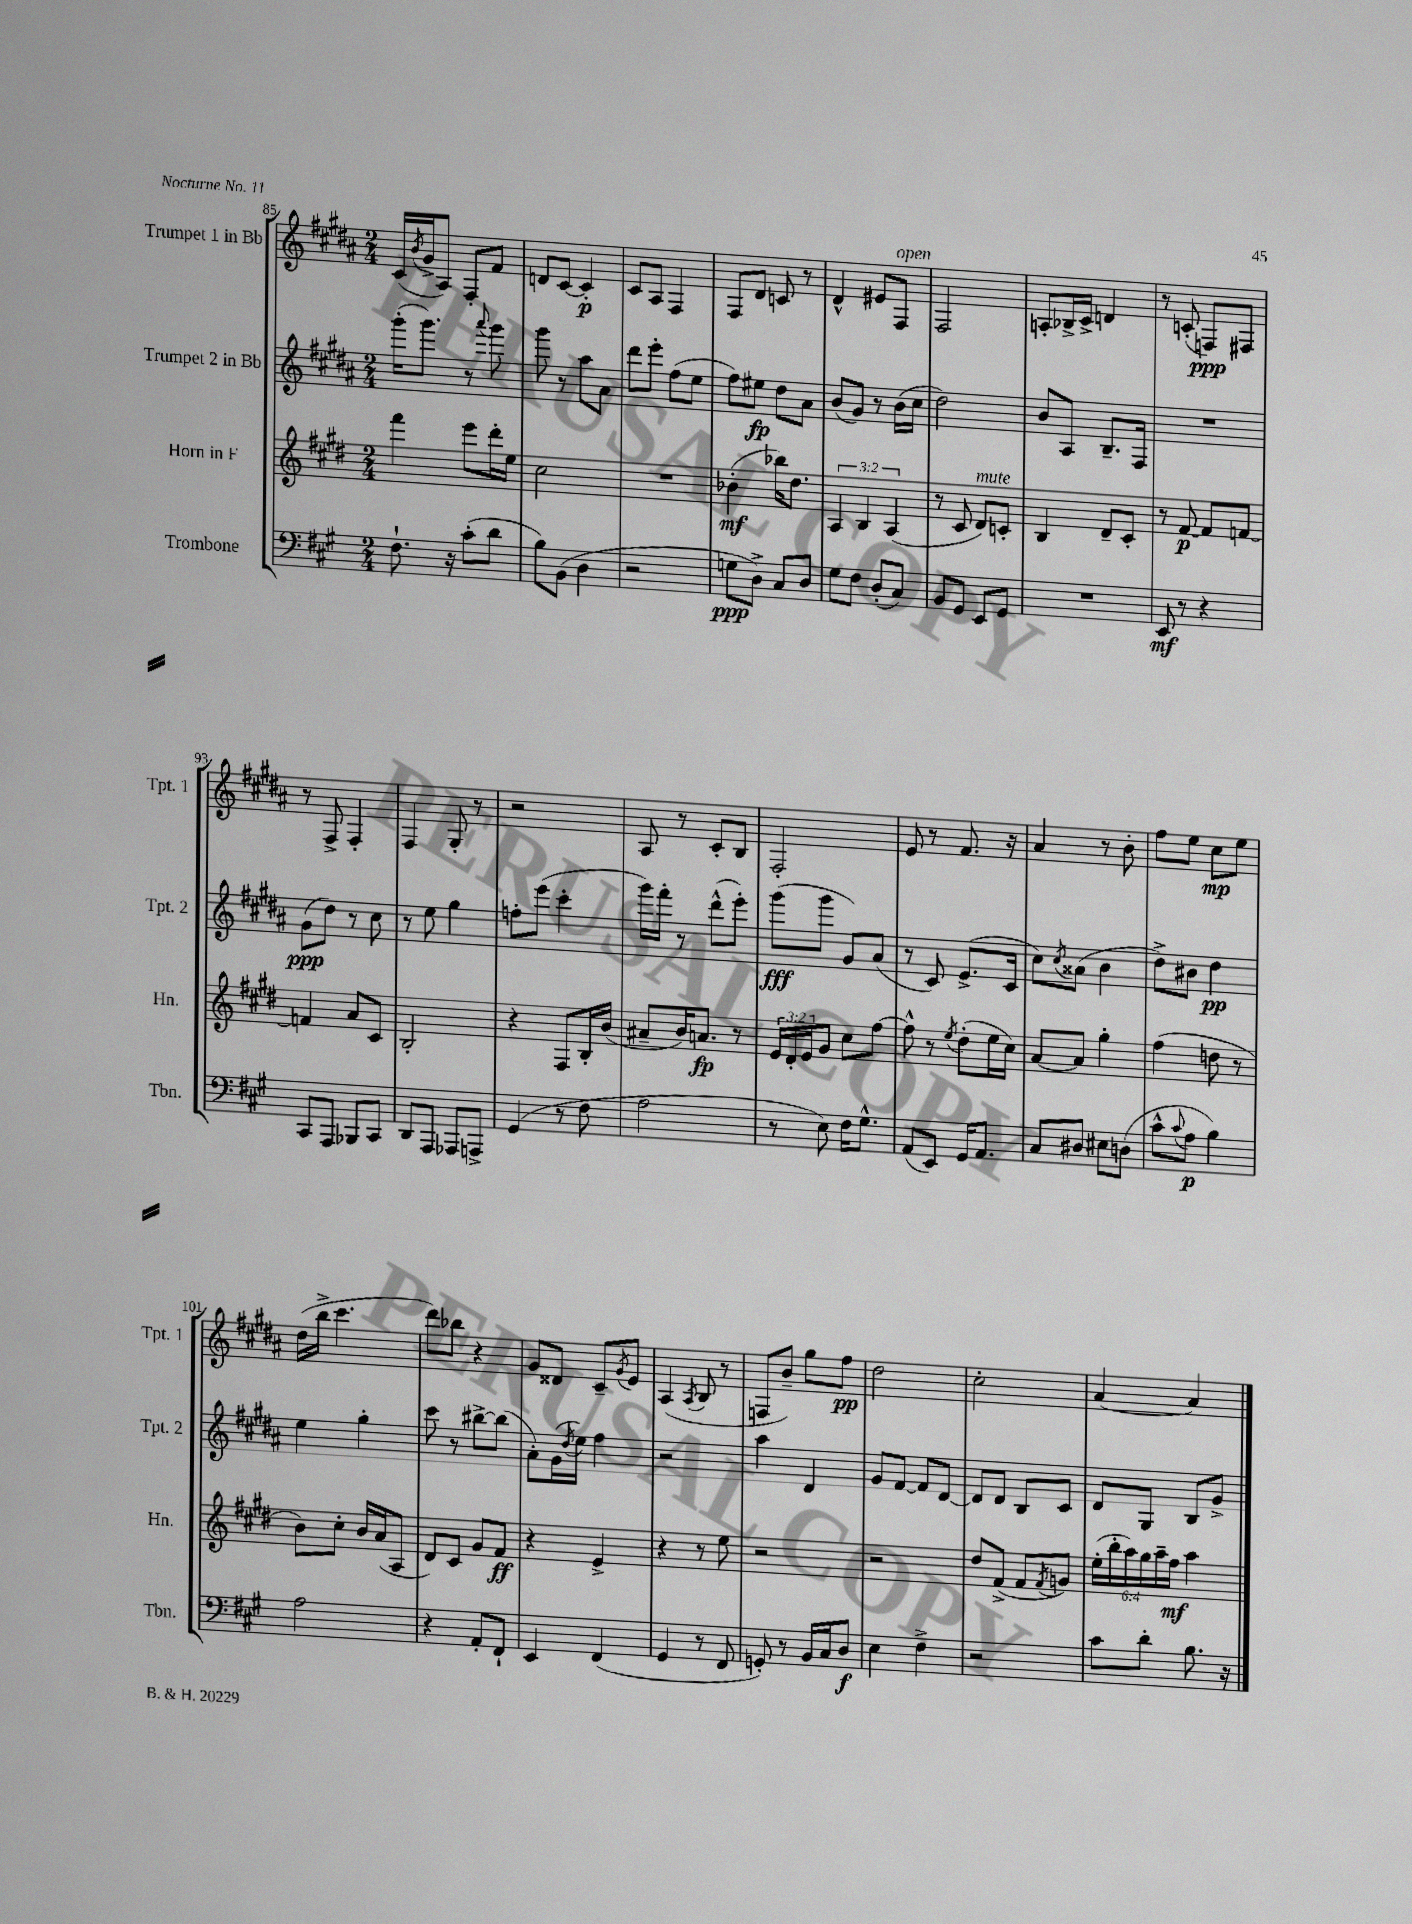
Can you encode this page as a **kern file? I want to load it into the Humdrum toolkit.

**kern	**kern	**kern	**kern
*staff4	*staff3	*staff2	*staff1
*clefF4	*clefG2	*clefG2	*clefG2
*k[f#c#g#]	*k[f#c#g#d#]	*k[f#c#g#d#a#]	*k[f#c#g#d#a#]
*M2/4	*M2/4	*M2/4	*M2/4
8.F#`	4fff#	(16ggg#'	(16c#
.	.	.	8qb
.	.	8.ggg#)	16g#^
.	.	.	8A#)
16r	.	.	.
(8c#'	8eee	8r	8F#'
.	.	8qqaaa#	.
8d	16ddd#'	8ggg#	8f#
.	16ee	.	.
=	=	=	=
8B)	2cc#	8ggg#	8d
(8BB	.	8r	[8c#
4D	.	8aa#	4c#']
.	.	8a#	.
=	=	=	=
2r	2r	8ddd#	8c#
.	.	8eee'	8A#
.	.	(8ff#	4F#
.	.	8ee	.
=	=	=	=
8G	(4b-'	8ff#)	8F#
8D^)	.	8ee#	8d#
8C#	16bb-)	8dd#	8c
.	8.dd#	.	.
8D	.	8a#	8r
=	=	=	=
8G#	6A	(8b	4d#^^
8F#	.	8g#)	.
.	6B	.	.
(8D'	.	8r	8e#
.	(6A	.	.
8C#)	.	(16b	8F#
.	.	16cc#	.
=	=	=	=
8BB	8r	2dd#)	2F#
8GG#	8c#	.	.
8EE	8d#)	.	.
8GG#	8c'	.	.
=	=	=	=
2r	4B	8b	8A'
.	.	8A#	16B-^
.	.	.	16c#^
.	8d#~	8.B~	4d
.	8c#'	.	.
.	.	16F#	.
=	=	=	=
8EE	8r	2r	8r
8r	[8f#	.	(8c'
4r	8f#]	.	8F)
.	[8f	.	8F#
=	=	=	=
8CC#	4f]	(8g#	8r
8AAA	.	8dd#)	8F#^
8BBB-	8a	8r	4F#'
8CC#	8c#	8cc#	.
=	=	=	=
8DD	2B'	8r	4F#
8AAA	.	8ee	.
8AAA-	.	4gg#	8G#'
8AAA^	.	.	8r
=	=	=	=
(4GG#	4r	8ff'	2r
.	.	(8eee	.
8r	8F#	4ccc#'	.
8F#	16B'	.	.
.	(16b	.	.
=	=	=	=
2A	8a#~	16ggg#)	8A#
.	.	16fff#'	.
.	16b)	8r	8r
.	8.a	.	.
.	.	(8ddd#^^	8c#'
.	8r	8eee')	8B
=	=	=	=
8r	24e	(8ggg#	2F#'
.	24d#'	.	.
.	24e	.	.
8E)	8g#	8ggg#	.
16F#	8cc#	8g#)	.
8.G#^^	.	.	.
.	[8ff#	(8a#	.
=	=	=	=
(8AA	8ff#^^]	8r	8e
8EE)	8r	8c#)	8r
.	8qee	.	.
16GG#	(8dd#'	(8.e^	8.f#
8.AA	.	.	.
.	16ee	.	.
.	16cc#)	16c#	16r
=	=	=	=
8C#	[8a	8cc#)	4a#
.	.	8qcc#	.
8D#	8a]	(8a##	.
8E#	4gg#'	4b	8r
(8D	.	.	8b'
=	=	=	=
8c#^^	(4ff#	8dd#^)	8ff#
8qqc#	.	.	.
8A	.	8b#	8ee
4B)	8dd	4dd#	8cc#
.	8r	.	8ee
=	=	=	=
2A	8b)	4ee	(16dd#
.	.	.	16bb^
.	8cc#'	.	4.ccc#
.	16b	4gg#'	.
.	(16a	.	.
.	8A	.	.
=	=	=	=
4r	8d#)	8ccc#	8ddd#)
.	8c#	8r	8bb-
8AA'	8g#	[8bb#^	4r
8FF#`	8f#	(8bb#]	.
=	=	=	=
4EE	4r	8a#')	8g#
.	.	(16g#	8d##
.	.	8qdd#	.
.	.	16ee)	.
(4FF#	4e^	4ff#	8c#~
.	.	.	8qg#
.	.	.	8e
=	=	=	=
4GG#	4r	2r	(4A#
.	.	.	8qA#
8r	8r	.	8B
8FF#	8ee	.	8r
=	=	=	=
8GG')	2r	4aa#	8F
8r	.	.	8b~)
16BB	.	4d#	8gg#
16C#	.	.	.
8D	.	.	8ff#
=	=	=	=
4E	2r	8g#	2dd#
.	.	[8f#	.
4F#^	.	8f#]	.
.	.	[8d#	.
=	=	=	=
2r	8dd#	8d#]	2cc#'
.	(8f#^	8d#	.
.	8f#	8B	.
.	8qf#	.	.
.	8g)	8c#	.
=	=	=	=
8c#	(24ee'	8d#	[4a#
.	24bb'	.	.
.	24aa)	.	.
8d'	24gg#	8G#	.
.	24aa~	.	.
.	24ff#	.	.
8.B	4aa	8B	4a#]
.	.	8g#^	.
16r	.	.	.
==	==	==	==
*-	*-	*-	*-
